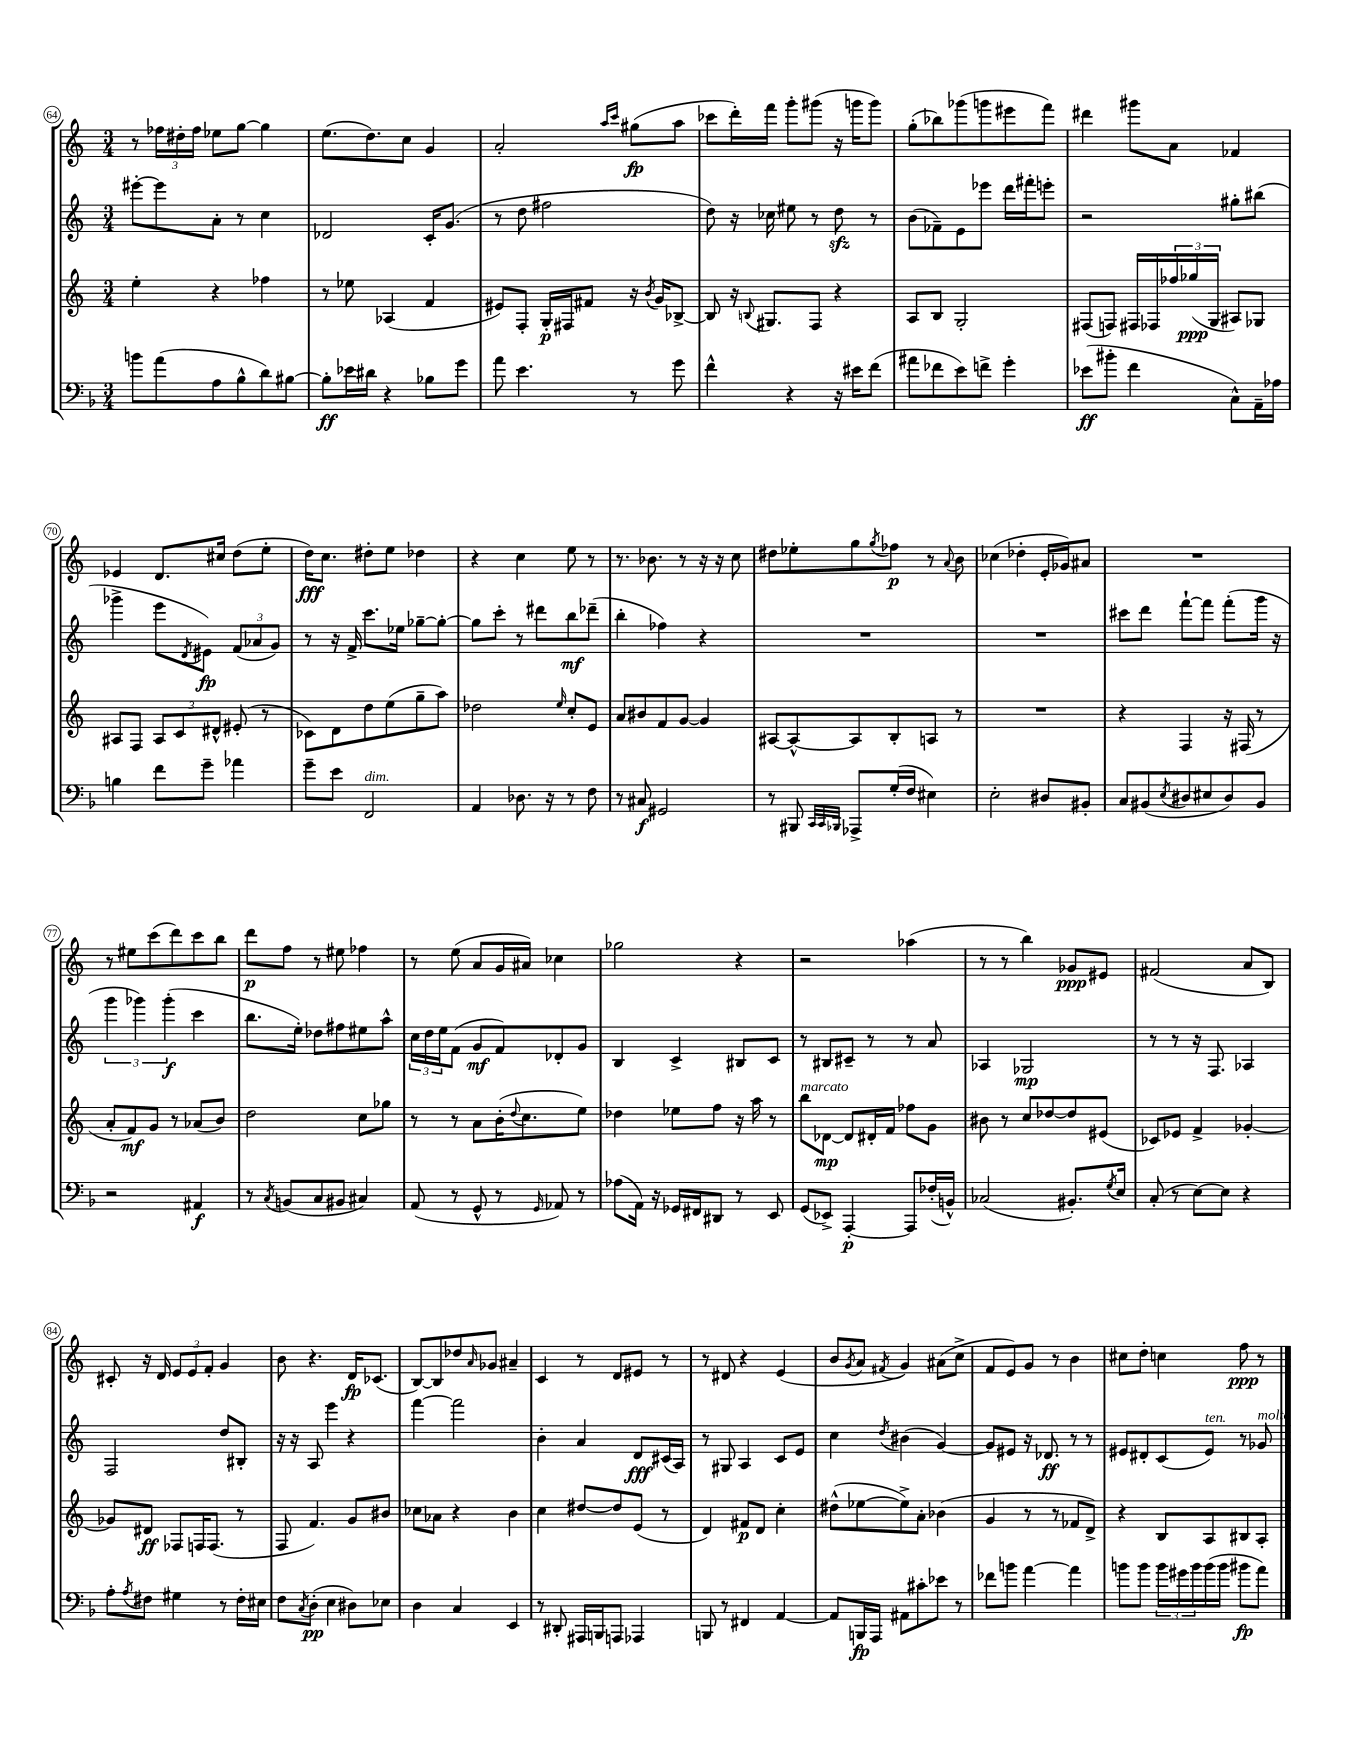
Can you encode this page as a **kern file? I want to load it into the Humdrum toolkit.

**kern	**dynam	**kern	**dynam	**kern	**dynam	**kern	**dynam
*part4	*part4	*part3	*part3	*part2	*part2	*part1	*part1
*staff4	*staff4	*staff3	*staff3	*staff2	*staff2	*staff1	*staff1
*clefF4	*	*clefG2	*	*clefG2	*	*clefG2	*
*k[b-]	*	*k[]	*	*k[]	*	*k[]	*
*M3/4	*	*M3/4	*	*M3/4	*	*M3/4	*
=64	=64	=64	=64	=64	=64	=64	=64
8bn\L	.	4ee'\	.	[8eee#X'\L	.	8r	.
(8a\	.	.	.	8eee#\]	.	24ff-X\LL	.
.	.	.	.	.	.	24dd#X'\	.
.	.	.	.	.	.	24ff-\JJ	.
8A\	.	4r	.	8a'\J	.	8ee-X\L	.
8B-^^\	.	.	.	8r	.	[8gg\J	.
8d\)	.	4ff-X\	.	4cc\	.	4gg\]	.
[8B#X\J	.	.	.	.	.	.	.
=65	=65	=65	=65	=65	=65	=65	=65
8B#'\L]	ff	8r	.	2d-X/	.	(8.ee\L	.
16e-X\L	.	8ee-X\	.	.	.	.	.
16d#X\JJ	.	.	.	.	.	8.dd\)	.
4r	.	(4A-X/	.	.	.	.	.
.	.	.	.	.	.	8cc\J	.
8B-X\L	.	4f/	.	16c'/KL	.	4g/	.
.	.	.	.	(8.g/J	.	.	.
8g\J	.	.	.	.	.	.	.
=66	=66	=66	=66	=66	=66	=66	=66
8a\	.	8e#X/L)	.	8r	.	2a'/	.
4.e\	.	8F'/J	.	8dd\	.	.	.
.	.	16G'/LL	p	2ff#X\	.	.	.
.	.	16F#X/J	.	.	.	.	.
.	.	8f#X/J	.	.	.	.	.
.	.	.	.	.	.	16qqaa/LL	.
.	.	.	.	.	.	16qqccc/JJ	.
8r	.	16r	.	.	.	(8gg#X\L	fp
.	.	8qb/	.	.	.	.	.
.	.	16g/KL	.	.	.	.	.
8g\	.	[8B-X^/J	.	.	.	8aa\J	.
=67	=67	=67	=67	=67	=67	=67	=67
4f^^\	.	8B-/]	.	8dd\)	.	8ccc-X\L	.
.	.	16r	.	16r	.	16ddd'\L)	.
.	.	8qqBn/	.	.	.	.	.
.	.	8.G#X/L	.	16cc-X\	.	16fff\JJ	.
4r	.	.	.	8ee#X\	.	8ggg'\L	.
.	.	8F/J	.	8r	.	(8ggg#X\J	.
16r	.	4r	.	8ddzz\	.	16r	.
16e#X\KL	.	.	.	.	.	16gggn\KL	.
(8f\J	.	.	.	8r	.	8ggg\J)	.
=68	=68	=68	=68	=68	=68	=68	=68
8a#X\L	.	8A/L	.	(8b\L	.	(8gg'\L	.
8f-X\	.	8B/J	.	8f-X~\)	.	8bb-X\)	.
8e\)	.	2G'/	.	8e\	.	(8ggg-X\	.
8fn^\J	.	.	.	8eee-X\J	.	8gggn\	.
4g'\	.	.	.	16ddd\LL	.	8eee#X\	.
.	.	.	.	16fff#X'\J	.	.	.
.	.	.	.	8eeen'\J	.	8fff\J)	.
=69	=69	=69	=69	=69	=69	=69	=69
(8e-X\L	ff	(8F#X/L	.	2r	.	4ddd#X\	.
8b#X'\J	.	8Fn/J)	.	.	.	.	.
4f\	.	16F#X/LL	.	.	.	8ggg#X\L	.
.	.	16F-X/	.	.	.	.	.
.	.	24ff-X/	.	.	.	8a\J	.
.	.	(24gg-X/	ppp	.	.	.	.
.	.	24G/JJ	.	.	.	.	.
8C^^\L)	.	8A#X/L)	.	8gg#X'\L	.	4f-X/	.
16AA~\L	.	8G-X/J	.	(8bb#X\J	.	.	.
16A-X\JJ	.	.	.	.	.	.	.
!!LO:LB:g=z
=70	=70	=70	=70	=70	=70	=70	=70
4Bn\	.	8A#X/L	.	4ggg-X^\	.	4e-X/	.
.	.	8F/J	.	.	.	.	.
8f\L	.	12A#/L	.	8eee\L	.	8.d/L	.
.	.	12c/	.	.	.	.	.
.	.	.	.	8qd/	.	.	.
8g~\J	.	.	.	8e#X\J)	fp	.	.
.	.	12d#X^^/J	.	.	.	.	.
.	.	.	.	.	.	16cc#X/Jk	.
4a-X\	.	(8e#X'/	.	(12f/L	.	(8dd\L	.
.	.	.	.	12a-X/	.	.	.
.	.	8r	.	.	.	8ee'\J	.
.	.	.	.	12g/J)	.	.	.
=71	=71	=71	=71	=71	=71	=71	=71
8g~\L	.	8c-X\L)	.	8r	.	16dd\KL)	fff
.	.	.	.	.	.	8.cc\J	.
8e\J	.	8d\	.	16r	.	.	.
.	.	.	.	16f^/	.	.	.
!LO:TX:a:i:t=dim.	!	!	!	!	!	!	!
2FF/	.	8dd\	.	8.ccc\L	.	8dd#X'\L	.
.	.	(8ee\	.	.	.	8ee\J	.
.	.	.	.	16ee-X\Jk	.	.	.
.	.	8gg~\	.	[8gg-X~\L	.	4dd-X\	.
.	.	8aa\J)	.	8gg-'\J_	.	.	.
=72	=72	=72	=72	=72	=72	=72	=72
4AA/	.	2dd-X\	.	8gg-\L]	.	4r	.
.	.	.	.	8ccc'\J	.	.	.
8.D-X\	.	.	.	8r	.	4cc\	.
.	.	.	.	8ddd#X\L	.	.	.
16r	.	.	.	.	.	.	.
.	.	16qqee/	.	.	.	.	.
8r	.	8cc'/L	.	8bb\	mf	8ee\	.
8F\	.	8e/J	.	(8ddd-X~\J	.	8r	.
=73	=73	=73	=73	=73	=73	=73	=73
8r	.	8a/L	.	4bb'\	.	8.r	.
8C#X/	f	8b#X/	.	.	.	.	.
.	.	.	.	.	.	8.b-X\	.
2GG#X/	.	8f/	.	4ff-X\)	.	.	.
.	.	[8g/J	.	.	.	8r	.
.	.	4g/]	.	4r	.	16r	.
.	.	.	.	.	.	16r	.
.	.	.	.	.	.	8cc\	.
=74	=74	=74	=74	=74	=74	=74	=74
8r	.	[8A#X/L	.	2.r	.	8dd#X\L	.
8BBB#X/	.	8A#^^/_	.	.	.	8ee-X'\	.
32qqCC/LLL	.	.	.	.	.	.	.
32qqCC/	.	.	.	.	.	.	.
32qqBBB-X/JJJ	.	.	.	.	.	.	.
8AAA-X^/L	.	8A#/]	.	.	.	8gg\	.
.	.	.	.	.	.	8qgg/	.
(16G'/L	.	8B'/	.	.	.	8ff-X\J	p
16F/JJ	.	.	.	.	.	.	.
4E#X\)	.	8An/J	.	.	.	8r	.
.	.	.	.	.	.	8qqa/	.
.	.	8r	.	.	.	8b\	.
=75	=75	=75	=75	=75	=75	=75	=75
2E'\	.	2.r	.	2.r	.	(4cc-X\	.
.	.	.	.	.	.	4dd-X'\	.
8D#X/L	.	.	.	.	.	16e'/LL	.
.	.	.	.	.	.	16g-X/J)	.
8BB#X'/J	.	.	.	.	.	8a#X/J	.
=76	=76	=76	=76	=76	=76	=76	=76
8C/L	.	4r	.	8ccc#X\L	.	2.r	.
(8BB#X/	.	.	.	8ddd\J	.	.	.
8qE/	.	.	.	.	.	.	.
8D#X/	.	4F/	.	[8fff`\L	.	.	.
8E#X/	.	.	.	8fff\J]	.	.	.
8D#/)	.	16r	.	(8fff'\L	.	.	.
.	.	(16F#X/	.	.	.	.	.
8BB#/J	.	8r	.	16ggg\Jk	.	.	.
.	.	.	.	16r	.	.	.
!!LO:LB:g=z
=77	=77	=77	=77	=77	=77	=77	=77
2r	.	8a'/L	.	6ggg\	.	8r	.
.	.	8f/)	mf	.	.	8ee#X\L	.
.	.	.	.	6ggg-X\)	.	.	.
.	.	8g/J	.	.	.	(8ccc\	.
.	.	.	.	(6ggg-'\	f	.	.
.	.	8r	.	.	.	8ddd\)	.
4AA#X/	f	(8a-X/L	.	4ccc\	.	8ccc\	.
.	.	8b/J)	.	.	.	8bb\J	.
=78	=78	=78	=78	=78	=78	=78	=78
8r	.	2dd\	.	8.bb\L	.	8ddd\L	p
8qC/	.	.	.	.	.	.	.
(8BBn/L	.	.	.	.	.	8ff\J	.
.	.	.	.	16ee'\Jk)	.	.	.
8C/	.	.	.	8dd-X\L	.	8r	.
8BB#X/J	.	.	.	8ff#X\	.	8ee#X\	.
4C#X/)	.	8cc\L	.	8ee#X\	.	4ff-X\	.
.	.	8gg-X\J	.	8aa^^\J	.	.	.
=79	=79	=79	=79	=79	=79	=79	=79
(8AA/	.	8r	.	24cc\LL	.	8r	.
.	.	.	.	24dd\	.	.	.
.	.	.	.	24ee\J	.	.	.
8r	.	8r	.	(8f\J	.	(8ee\	.
8GG^^/	.	8a\L	.	8g/L	mf	8a/L	.
8r	.	(16b'\K	.	8f/)	.	16g/L	.
.	.	8qqdd/	.	.	.	.	.
.	.	8.cc\	.	.	.	16a#X/JJ)	.
16qqGG/	.	.	.	.	.	.	.
8AA-X/)	.	.	.	8d-X'/	.	4cc-X\	.
8r	.	8ee\J)	.	8g/J	.	.	.
=80	=80	=80	=80	=80	=80	=80	=80
(8A-X\L	.	4dd-X\	.	4B/	.	2gg-X\	.
16AA\Jk)	.	.	.	.	.	.	.
16r	.	.	.	.	.	.	.
16GG-X/LL	.	8ee-X\L	.	4c^/	.	.	.
16FF#X/J	.	.	.	.	.	.	.
8DD#X/J	.	8ff\J	.	.	.	.	.
8r	.	16r	.	8B#X/L	.	4r	.
.	.	16aa\	.	.	.	.	.
8EE/	.	8r	.	8c/J	.	.	.
=81	=81	=81	=81	=81	=81	=81	=81
!	!	!LO:TX:a:i:t=marcato	!	!	!	!	!
(8GG/L	.	8bb\L	.	8r	.	2r	.
8EE-X^/J)	.	[8d-X\J	mp	8B#X/L	.	.	.
[4AAA'/	p	8d-/L]	.	8c#X~/J	.	.	.
.	.	16d#X'/L	.	8r	.	.	.
.	.	16f/JJ	.	.	.	.	.
8AAA/L]	.	8ff-X\L	.	8r	.	(4aa-X\	.
(16F-X'/L	.	8g\J	.	8a/	.	.	.
16BBn^^/JJ)	.	.	.	.	.	.	.
=82	=82	=82	=82	=82	=82	=82	=82
(2C-X/	.	8b#X\	.	4A-X/	.	8r	.
.	.	8r	.	.	.	8r	.
.	.	8cc/L	.	2G-X/	mp	4bb\)	.
.	.	[8dd-X/	.	.	.	.	.
8.BB#X'/L)	.	8dd-/]	.	.	.	8g-X/L	ppp
.	.	(8e#X/J	.	.	.	8e#X/J	.
8qG/	.	.	.	.	.	.	.
16E/Jk	.	.	.	.	.	.	.
=83	=83	=83	=83	=83	=83	=83	=83
(8C'/	.	8c-X/L)	.	8r	.	(2f#X/	.
8r	.	8e-X/J	.	8r	.	.	.
[8E\L)	.	4f^/	.	16r	.	.	.
.	.	.	.	8.F/	.	.	.
8E\J]	.	.	.	.	.	.	.
4r	.	[4g-X'/	.	4A-X/	.	8a/L	.
.	.	.	.	.	.	8B/J)	.
!!LO:LB:g=z
=84	=84	=84	=84	=84	=84	=84	=84
8A'\L	.	8g-X/L]	.	2F/	.	8c#X'/	.
8qA/	.	.	.	.	.	.	.
8F#X\J	.	8d#X/J	ff	.	.	16r	.
.	.	.	.	.	.	16d/	.
4G#X\	.	8F-X/L	.	.	.	12e/L	.
.	.	.	.	.	.	12e/	.
.	.	16Fn/K	.	.	.	.	.
.	.	.	.	.	.	12f'/J	.
.	.	(8.F/J	.	.	.	.	.
8r	.	.	.	8dd/L	.	4g/	.
16F#'\LL	.	8r	.	8B#X'/J	.	.	.
16E#X\JJ	.	.	.	.	.	.	.
=85	=85	=85	=85	=85	=85	=85	=85
8F\L	.	8F/	.	16r	.	8b\	.
.	.	.	.	16r	.	.	.
8qC/	.	.	.	.	.	.	.
(8D'\J	pp	4.f/)	.	8A/	.	4.r	.
4E\	.	.	.	4eee\	.	.	.
8D#X\L)	.	8g/L	.	4r	.	16d/KL	fp
.	.	.	.	.	.	(8.c-X/J	.
8E-X\J	.	8b#X/J	.	.	.	.	.
=86	=86	=86	=86	=86	=86	=86	=86
4D\	.	8cc-X\L	.	[4fff\	.	[8B/L)	.
.	.	8a-X\J	.	.	.	8B/]	.
4C/	.	4r	.	2fff\]	.	8dd-X/	.
.	.	.	.	.	.	16qqa/	.
.	.	.	.	.	.	8g-X/J	.
4EE/	.	4b\	.	.	.	4a#X~/	.
=87	=87	=87	=87	=87	=87	=87	=87
8r	.	4cc\	.	4b'\	.	4c/	.
8DD#X'/	.	.	.	.	.	.	.
16AAA#X/LL	.	[8dd#X/L	.	4a/	.	8r	.
16BBBn/J	.	.	.	.	.	.	.
8AAAn/J	.	8dd#/]	.	.	.	8d/L	.
4AAA-X/	.	(8e/J	.	8d/L	fff	8e#X/J	.
.	.	8r	.	(16c#X/L	.	8r	.
.	.	.	.	16A/JJ)	.	.	.
=88	=88	=88	=88	=88	=88	=88	=88
8BBBn/	.	4d/)	.	8r	.	8r	.
8r	.	.	.	8G#X/	.	8d#X/	.
4FF#X/	.	8f#X/L	p	4A/	.	4r	.
.	.	8d/J	.	.	.	.	.
[4AA/	.	4cc'\	.	8c/L	.	(4e/	.
.	.	.	.	8e/J	.	.	.
=89	=89	=89	=89	=89	=89	=89	=89
8AA/L]	.	(8dd#X^^\L	.	4cc\	.	8b/L	.
.	.	.	.	.	.	8qg/	.
16BBBn/L	fp	[8ee-X\	.	.	.	8a/J	.
16AAA/JJ	.	.	.	.	.	.	.
.	.	.	.	8qdd/	.	8qf#X/	.
8AA#X\L	.	8ee-^\])	.	(4b#X\	.	4g/)	.
8c#X'\	.	8a'\J	.	.	.	.	.
8e-X\J	.	(4b-X\	.	[4g/)	.	(8a#X\L	.
8r	.	.	.	.	.	8cc^\J	.
=90	=90	=90	=90	=90	=90	=90	=90
8f-X\L	.	4g/	.	8g/L]	.	8f/L	.
8bn\J	.	.	.	8e#X/J	.	8e/)	.
[4a\	.	8r	.	16r	.	8g/J	.
.	.	.	.	8.d-X/	ff	.	.
.	.	8r	.	.	.	8r	.
4a\]	.	8f-X/L	.	8r	.	4b\	.
.	.	8d^/J)	.	8r	.	.	.
=91	=91	=91	=91	=91	=91	=91	=91
8bn\L	.	4r	.	8e#X/L	.	8cc#X\L	.
8b\J	.	.	.	8d#X'/	.	8dd'\J	.
24b\LL	.	8B/L	.	(8c/	.	4ccn\	.
24g#X\	.	.	.	.	.	.	.
24b\	.	.	.	.	.	.	.
!	!	!	!	!LO:TX:a:i:t=ten.	!	!	!
(16b\	.	8A/	.	8e#/J)	.	.	.
16b\JJ	.	.	.	.	.	.	.
8b#X\L	fp	8B#X/	.	8r	.	8ff\	ppp
!	!	!	!	!LO:TX:a:i:t=molto	!	!	!
8a\J)	.	8A'/J	.	8g-X/	.	8r	.
==	==	==	==	==	==	==	==
*-	*-	*-	*-	*-	*-	*-	*-
